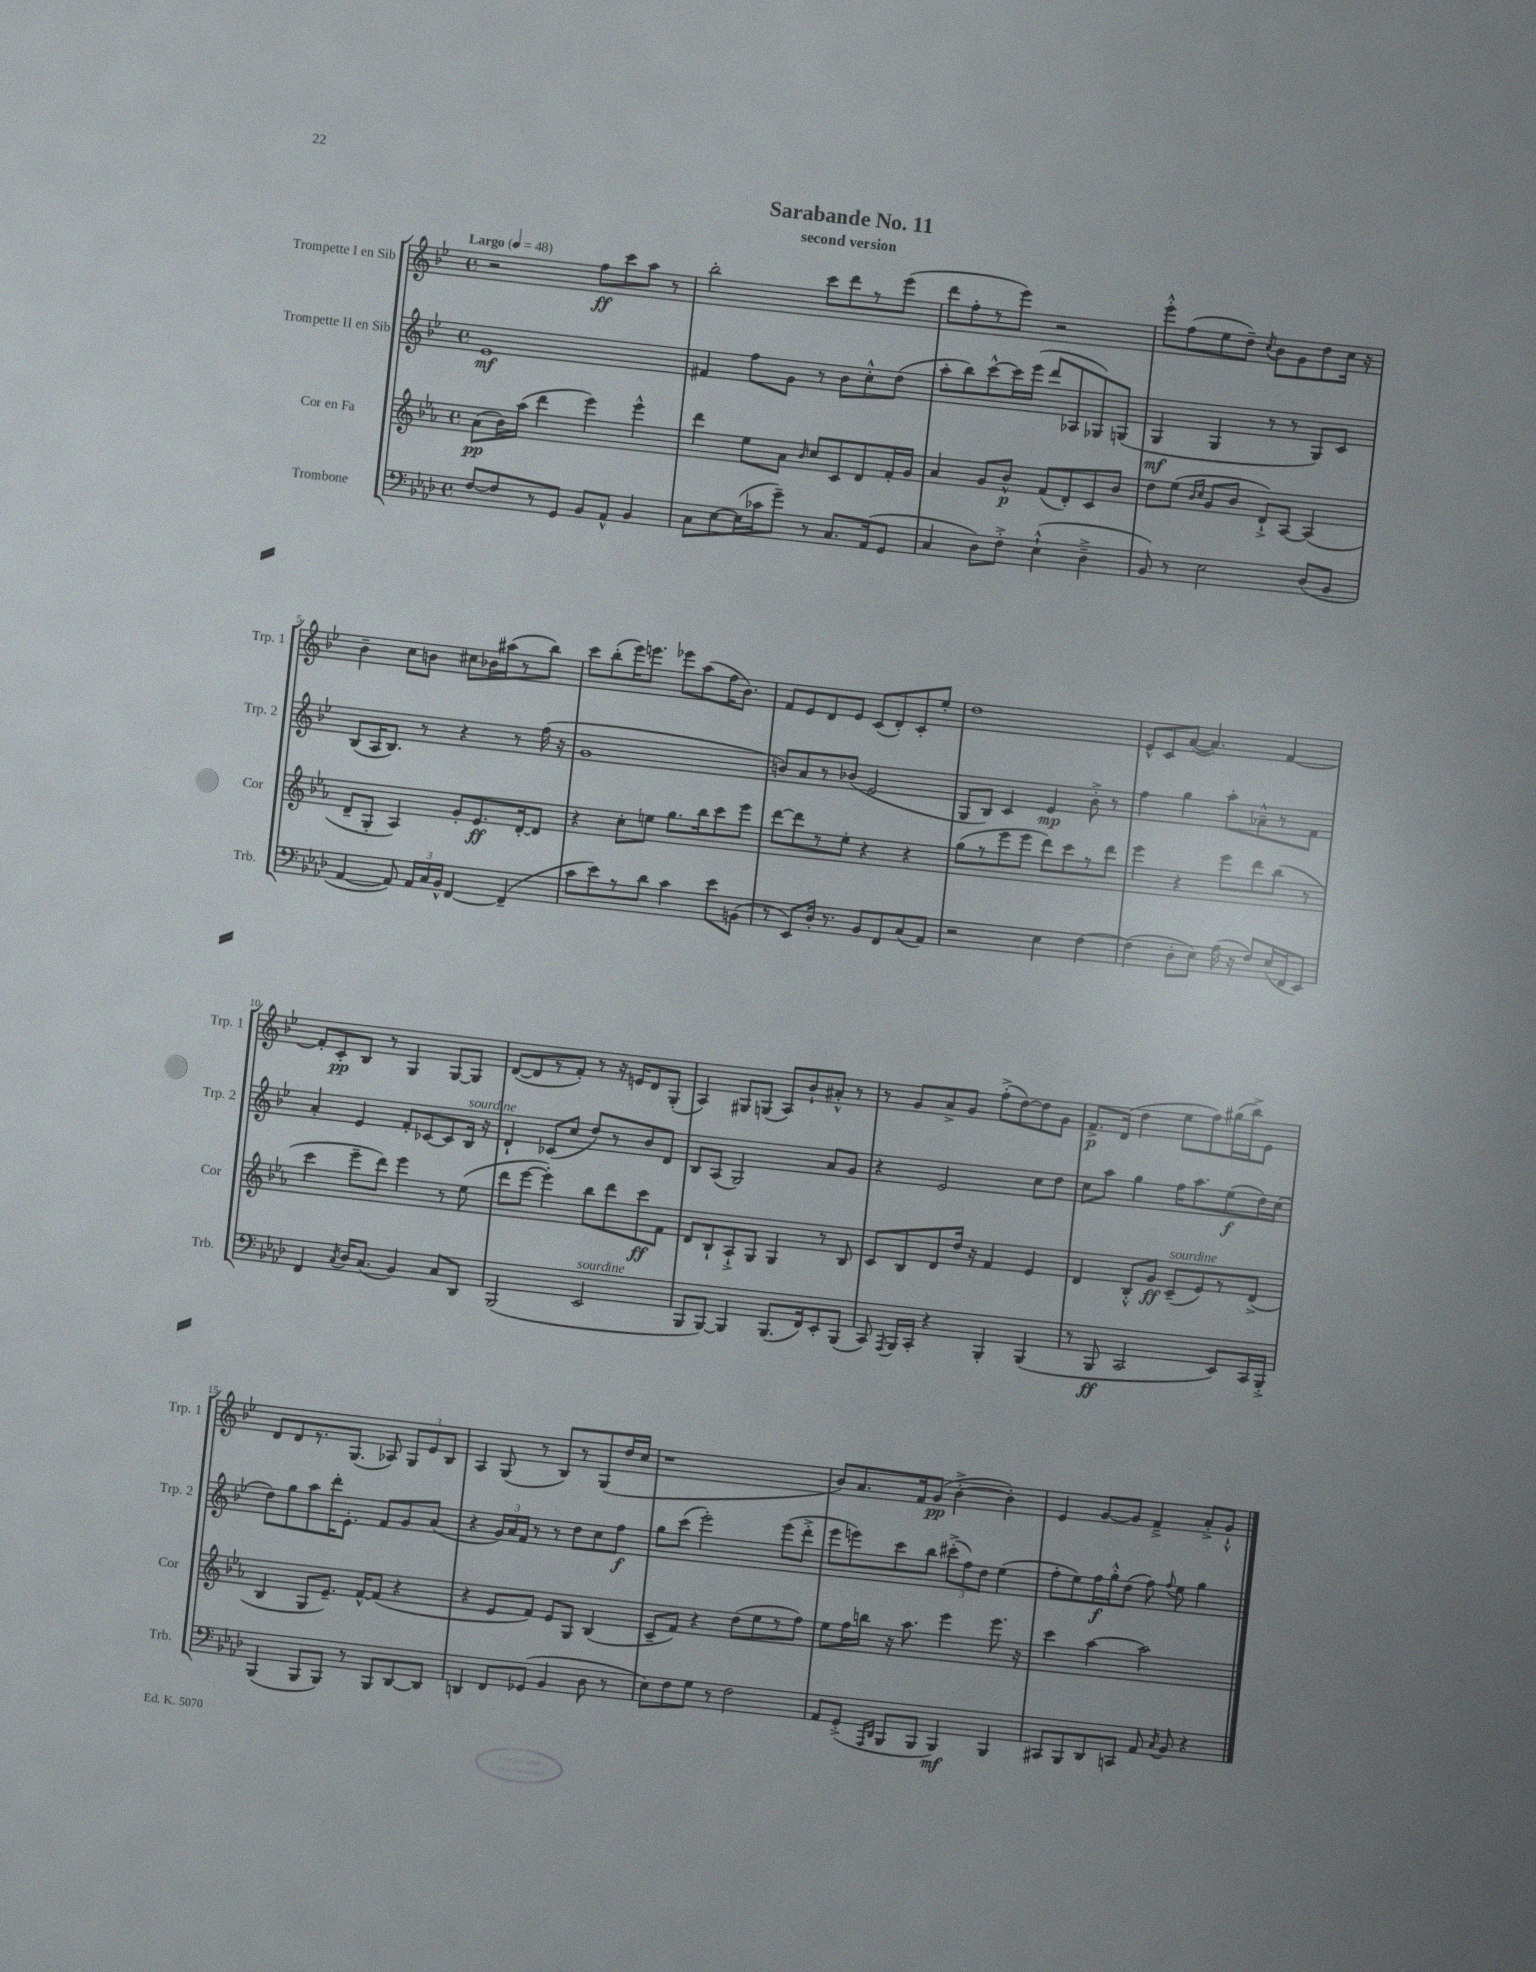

**kern	**kern	**kern	**kern
*staff4	*staff3	*staff2	*staff1
*clefF4	*clefG2	*clefG2	*clefG2
*k[b-e-a-d-]	*k[b-e-a-]	*k[b-e-]	*k[b-e-]
*M4/4	*M4/4	*M4/4	*M4/4
*met(c)	*met(c)	*met(c)	*met(c)
*MM48	*MM48	*MM48	*MM48
[8F	(8a-	1e-	2r
8F]	16b-)	.	.
.	(16aa-	.	.
8r	4ddd	.	.
8GG	.	.	.
8BB-	4eee-)	.	8ff
8AA-^^	.	.	8ccc
4BB-	4eee-^^	.	8aa
.	.	.	8r
=	=	=	=
8C	4ddd	4f#	2bb-'
[8E-	.	.	.
(16E-]	8ee-	8ff	.
16c-	.	.	.
8g~)	8a-	8g	.
.	16qqb-	.	.
8r	8cc	8r	8ccc
8.C	8c	8b-	8ddd
.	8d	8cc'^^	8r
(16AA-	.	.	.
8GG	16f'	(8dd	(8eee-
.	16g	.	.
=	=	=	=
4C	4a-	8aa'	8ddd
.	.	8bb-)	8ff'
8D-)	8g	[8ccc^^	8r
8F'^	8b-^^	16ccc]	8eee-)
.	.	(16eee-	.
(4E-`^^	(8f	8ddd	2r
.	8d')	8A-	.
4D-~^	8c	8G-)	.
.	8b-	(8G	.
=	=	=	=
8BB-)	8dd	4G	8eee-'^^
8r	(8ee-	.	(8ff
.	16qqb-	.	.
.	16qqcc	.	.
2E-	8g	4G	8ee-
.	8b-	.	8dd~)
.	.	.	8qcc
.	8d`^)	8r	8b-
.	[8A-	8r	8g
(8D-	(4A-]	8G)	8dd
8BB-	.	8c	16cc
.	.	.	16r
=	=	=	=
[4AA-	8d~	(8B-	4b-~
.	8G'	16A	.
.	.	8.B-)	.
8AA-])	4A-)	.	8cc
24AA-	.	8r	8b
24C	.	.	.
24BB-^^	.	.	.
[4FF	8g'	4r	8cc#
.	8.e-	.	16b-
.	.	.	(16aa#
(4FF~]	.	8r	8r
.	[16d'	.	.
.	8d]	(16ff	8bb-)
.	.	16r	.
=	=	=	=
8c	4r	1g	8ccc
8e-)	.	.	(8bb-'
8r	8cc'	.	16eee-)
.	.	.	8.eee
8d-	8ee	.	.
4c	8.gg	.	8eee-
.	.	.	(8aa
.	16bb-	.	.
8e-	8ccc	.	16ff
.	.	.	8.b-)
(8BB	8eee-	.	.
=	=	=	=
8r	[8ddd	8b)	8f
8EE-)	8ddd]	8a	8e-
16D-'	8r	8r	8d
8.r	.	.	.
.	8ee-'	(8b-	8e-
8BB-	4r	2e-	(8c
8FF	.	.	8d')
(8C	4r	.	8c'
8AA-)	.	.	8ee-'
=	=	=	=
2r	(8gg	8G	1dd
.	8r	8B-)	.
.	8eee-	4c	.
.	8eee-	.	.
4E-	8ddd)	4e-	.
.	8ccc	.	.
[4F	8r	8b-'^	.
.	8ddd	8r	.
=	=	=	=
(4F]	4eee-	4ff	8e-^^
.	.	.	8c
8D-'	4r	4gg	([8a
8E-)	.	.	4.a])
(16A-	8eee-	8aa'	.
16r	.	.	.
8F)	8ddd	8a-~^^	.
(16E-	(8bb-	8r	[4f
16FF	.	.	.
8EE-)	8r	8f	.
=	=	=	=
4FF	4ccc	4a'	8f']
.	.	.	8c'
8qC	.	.	.
16D-	8eee-~	4e-	8B-
(8.C	.	.	.
.	8ddd)	.	8r
4BB-)	4eee-	8f'	4G
.	.	[8c-	.
8C	8r	8c-]	[8G
8DD-	(8ee-	16B-	8G]
.	.	16r	.
=	=	=	=
(2BBB-	8ddd	4d`	([8d
.	[8eee-	.	8d]
.	4eee-'])	(8c-	8r
.	.	8cc	8f')
2EE-	8bb-	8dd)	8r
.	8ddd	8r	16r
.	.	.	16e
.	8ccc	8b-	8d
.	8f	8d	(8G'
=	=	=	=
8BBB-	8d	8B-	4A)
[8BBB-)	8B-`	(8A	.
4BBB-]	8A-`^	2G)	8G#
.	8G	.	(8G
(8.BBB-	4G	.	8A)
.	.	.	8b-`
16FF)	.	.	.
8EE-'	8r	8a	8a#'^^
(8BBB-	8B-	8g	8r
=	=	=	=
8CC)	8c	4r	8r
8qAAA-	.	.	.
16BBB-	8B-	.	8g
16CC'	.	.	.
4r	8d	2e-	8a^
.	16dd	.	8g
.	16r	.	.
4BBB-'	4f	.	(8ff'^
.	.	.	[8dd)
(4BBB-	4e-	8cc	8dd]
.	.	8dd	8g
=	=	=	=
8r	4d	8cc	8.f^
8BBB-	.	8aa	.
.	.	.	(16d
2CC	8B-'^^	4gg	4dd
.	8g	.	.
.	(8c~	16ff	8ee-
.	.	8.aa	.
.	8e-)	.	8ff)
8EE-)	8r	(8ee-	(16gg#
.	.	.	16bb-^)
16CC	(8d^	16dd)	8e-
16BBB-'^	.	(16cc	.
=	=	=	=
(4BBB-	4B-	8dd)	8d
.	.	8gg	8d
8BBB-	8G	8aa	8.r
8BBB-)	8.e-~)	16ddd'	.
.	.	8.e-'	(8.G
8r	.	.	.
.	[16f^^	.	.
8BBB-	(8f]	8f	8A-)
[8DD-	4r	8g	12G
.	.	.	12e-
8DD-]	.	(8a	.
.	.	.	12B-
=	=	=	=
4DD	4r	4r	4A
8FF	8e-	24g)	(8G
.	.	24a	.
.	.	24f	.
(8GG-	8f)	8r	8r
4BB-	8e-	8r	8B-)
.	8G	8dd	8r
8D-	(4B-	8cc	(8G
8r	.	8ff	16dd
.	.	.	16cc
=	=	=	=
8E-)	8c~	8gg	1r
8F	8f)	(8ccc	.
8G	4r	2eee-')	.
8r	.	.	.
2F	(8dd	.	.
.	8ee-	.	.
.	8r	(8eee-	.
.	8ff)	8ddd'^	.
=	=	=	=
8AA-	8ee-	8eee-	8b-)
(8GG'^	16ff	8eee)	8.a
.	16bb	.	.
16qqAAA-	.	.	.
16qqDD-	.	.	.
8BBB-	16r	8ccc	.
.	8.aa-	.	16f
8BBB-	.	8bb-	(8g
4BBB-)	4eee-	(12ccc#'^	[4b-'^
.	.	12ff)	.
.	.	12dd	.
4BBB-	8.eee-	(4ee-	4b-'])
.	16r	.	.
=	=	=	=
8CC#	4ccc	8ff'	4e-
8BBB-	.	8ee-)	.
8DD-	[4aa-	16ff	[8g
.	.	16gg'^^	.
8CC	.	(8dd	8g]
8AA-	2aa-]	8ff)	4f~^
8qC	.	8qqff	.
8BB-	.	8ee-	.
4r	.	4gg	8a'^
.	.	.	8g`^^
==	==	==	==
*-	*-	*-	*-
